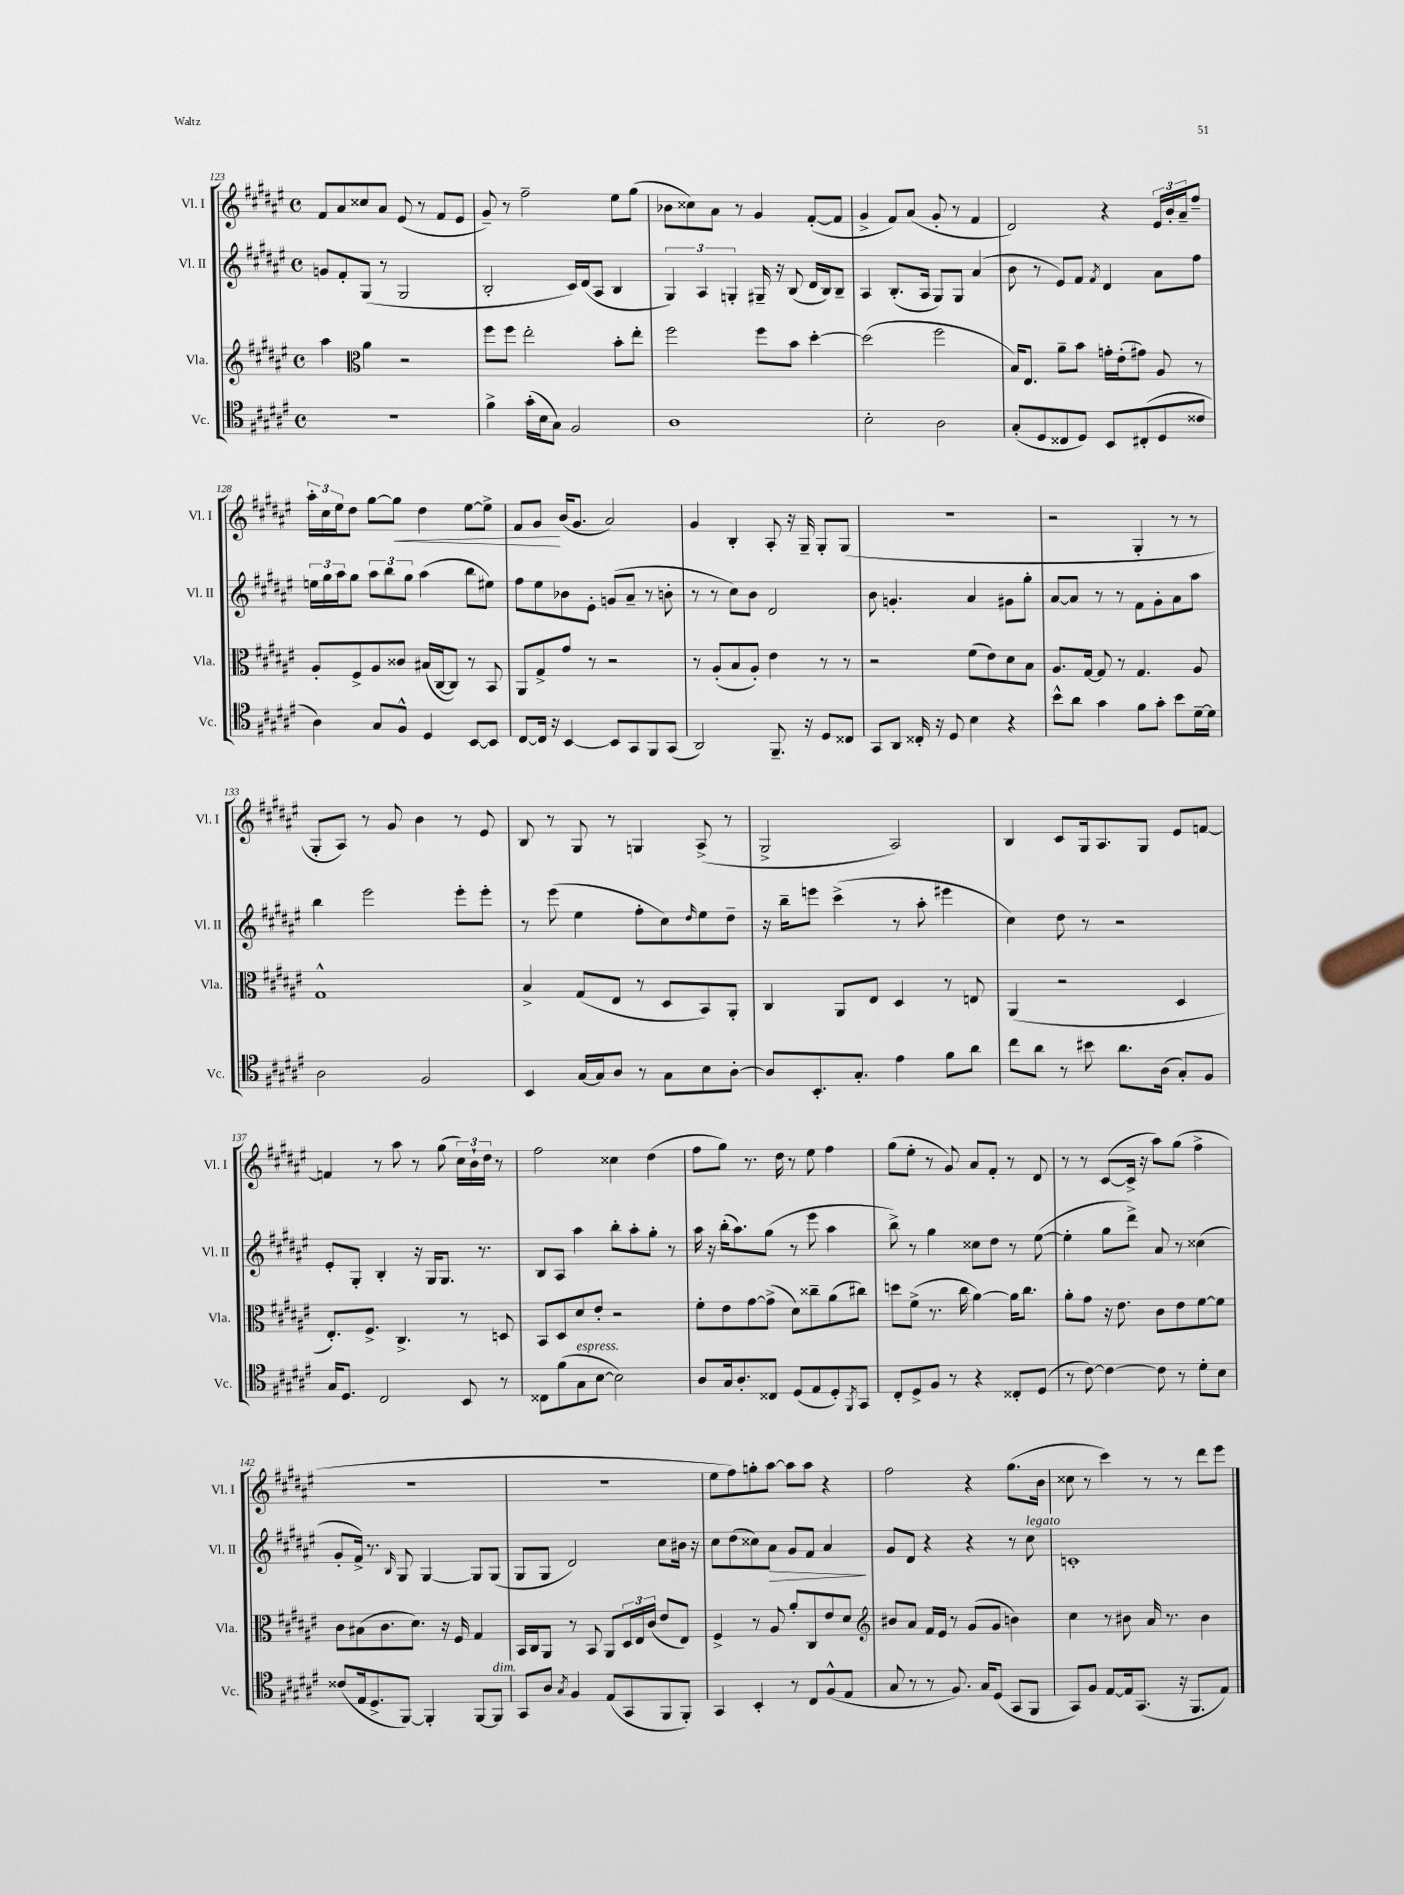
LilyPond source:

<<
\new StaffGroup <<
\new Staff = "s0" \with { instrumentName = "Vl. I" shortInstrumentName = "Vl. I" } {
    \clef treble \key fis \major \defaultTimeSignature \time 4/4
    fis'8 ais'8 cisis''8 ais'8 eis'8( r8 fis'8 eis'8 |
    gis'8--) r8 fis''2-- eis''8 gis''8( |
    bes'8 cisis''8) ais'8 r8 gis'4 fis'8~-.( fis'8 |
    gis'4-> fis'8) ais'8( gis'8-. r8 fis'4 |
    dis'2) r4 \tuplet 3/2 { eis'16 b'16-. ais'16-- } fis''8-- |
    \tuplet 3/2 { ais''16-. cis''16 eis''16 } dis''8 gis''8~ gis''8\< dis''4 eis''8~ eis''8-> |
    fis'8 gis'8\! b'16( gis'8. ais'2) |
    gis'4 b4-. ais8-. r16 gis16-- gis8-. gis8( |
    R1 |
    r2 gis4-. r8 r8 |
    gis8-. ais8) r8 gis'8 b'4 r8 eis'8 |
    b8 r8 gis8 r8 g4 ais8->( r8 |
    gis2-> ais2) |
    b4 cis'8 gis16 ais8. gis8 eis'8 f'8~ |
    f'4 r8 ais''8 r8 gis''8( \tuplet 3/2 { cis''16) b'16-! dis''16 } r8 |
    fis''2 cisis''4 dis''4( |
    fis''8 gis''8) r8. dis''16 r8 eis''8 fis''4 |
    gis''8( eis''8-. r8 gis'8) ais'8 fis'8-. r8 dis'8 |
    r8 r8 cis'8~( cis'16-> r16 ais''8) gis''8( fis''4-> |
    R1 |
    R1 |
    eis''8 fis''8) g''8-. ais''8~ ais''8 ais''8 r4 |
    fis''2 r4 gis''8.( b'16 |
    cisis''8 r8 cis'''4) r8 r8 dis'''8 eis'''8 \bar "|." |
}
\new Staff = "s1" \with { instrumentName = "Vl. II" shortInstrumentName = "Vl. II" } {
    \clef treble \key fis \major \defaultTimeSignature \time 4/4
    g'8 fis'8-. gis8( r8 gis2 |
    b2-. cis'16) dis'16( ais8 b4 |
    \tuplet 3/2 { gis4) ais4 g4-. } gis16-- r16 b8( dis'16 b16) b8-- |
    ais4 b8.-.( ais16 gis8) gis8 ais'4( |
    b'8 r8 eis'8) fis'8 \acciaccatura { fis'8 } dis'4 ais'8 fis''8 |
    \tuplet 3/2 { e''16 gis''16 ais''16 } gis''8 \tuplet 3/2 { ais''8 b''8 gis''8 } ais''4( b''8 eis''8) |
    fis''8 eis''8 bes'8 eis'8-. g'8( ais'8-- r8 b'8-. |
    r8 r8 cis''8) b'8 dis'2 |
    b'8 g'4.-. ais'4 gis'8 gis''8-. |
    ais'8~ ais'8 r8 r8 fis'8 gis'8-. ais'8 ais''8 |
    b''4 eis'''2 eis'''8-. eis'''8-. |
    r8 eis'''8( eis''4 fis''8-. cis''8) \grace { dis''16 } eis''8 dis''8-- |
    r16 b''16-- e'''8 cis'''4->( r8 ais''8-. eis'''4 |
    cis''4) dis''8 r8 r2 |
    eis'8-. gis8-. b4-. r16 gis16 gis8. r8. |
    b8 ais8 ais''4 b''8-. ais''8-. gis''8-. r8 |
    ais''16 r16 b''16-.( ais''8.) gis''8( r8 eis'''8 ais''4 |
    b''8->) r8 gis''4 cisis''8 dis''8 r8 eis''8~( |
    eis''4-. gis''8 dis'''8->) ais'8 r8 cisis''4( |
    gis'8-. fis'16->) r8. \grace { b16 } gis8 gis4~ gis8 gis8( |
    gis8 gis8 dis'2) cis''8 bis'16 r16 |
    cis''8 dis''8( cisis''8) ais'8\> gis'8 fis'8 ais'4\! |
    gis'8 dis'8 r4 r4 r8 cis''8^\markup { \italic "legato" } |
    c'1-. \bar "|." |
}
\new Staff = "s2" \with { instrumentName = "Vla." shortInstrumentName = "Vla." } {
    \clef treble \key fis \major \defaultTimeSignature \time 4/4
    ais''4 \clef alto ais'4 r2 |
    fis''8 fis''8 eis''2-. b'8-. eis''8-. |
    fis''2 fis''8 b'8 dis''4~-. |
    dis''2( fis''2 |
    b16) eis8. ais'8-- b'8 g'16-. eis'16-.( gis'8) ais8 r8 |
    ais8-. fis8-> ais8 cisis'8 bis16( cis16~ cis8) r8 b,8 |
    ais,8 gis8-> gis'8 r8 r2 |
    r8 ais8-.( b8 ais8-.) eis'4 r8 r8 |
    r2 fis'8( eis'8) dis'8 b8 |
    ais8. gis16~ gis8 r8 gis4. ais8 |
    gis1-^ |
    b4-> gis8( eis8 r8 dis8 b,8) ais,8-. |
    cis4 ais,8 eis8 dis4 r8 e8 |
    ais,4( r2 dis4 |
    eis8.-.) fis8.-> cis4.-> r8 d8 |
    b,8 dis8 dis'8 eis'8-. r2 |
    fis'8-. eis'8 gis'8~ gis'8->( dis'8) cisis''8-- ais'8( cis''8) |
    d''8 fis'8->( r8. cis''16 ais'4~) ais'16 cis''8. |
    ais'8-. gis'8 r16 eis'8. cis'8 eis'8 fis'8~ fis'8 |
    cis'8 bis8( cis'8. dis'8.) r16 fis16 gis4 |
    b,16 cis16 ais,8 r8 b,8 ais,8 \tuplet 3/2 { dis16 eis16 cis'16( } eis'8 eis8) |
    fis4-> r8 ais8 ais'8-. cis8 eis'8 dis'8 |
    \clef treble bis'8 ais'8 fis'16 eis'16 r8 gis'8( gis'8 b'4) |
    cis''4 r8 bis'8 ais'16 r8. bis'4 \bar "|." |
}
\new Staff = "s3" \with { instrumentName = "Vc." shortInstrumentName = "Vc." } {
    \clef tenor \key fis \major \defaultTimeSignature \time 4/4
    r1 |
    fis'4-> gis'16-.( b16 gis8) fis2 |
    ais1 |
    b2-. ais2 |
    gis8-.( dis8 cisis8 dis8) b,8 cis8-.( dis8 cisis'8 |
    ais4) gis8 fis8-^ dis4 b,8~ b,8 |
    cis8~ cis16 r16 b,4~ b,8 gis,8 fis,8 gis,8( |
    ais,2) fis,8.-- r16 dis8 cisis8 |
    gis,8 ais,8 cisis16-. r16 dis8 b4 r4 |
    b'8-^ ais'8 gis'4 fis'8 gis'8-. b'8 dis'16~-- dis'16 |
    ais2 fis2 |
    b,4 gis16~ gis16 ais8 r8 gis8 b8 ais8~-. |
    ais8 b,8.-. gis8.-. eis'4 fis'8 ais'8 |
    cis''8 ais'8 r8 bis'8 ais'8. ais16( gis8-.) fis8 |
    gis16 dis8. cis2 b,8 r8 |
    cisis8 fis'8( gis8^\markup { \italic "espress." } b8~ b2) |
    ais8 gis16 ais8.-. cisis8 dis8( eis8 dis8-.) \acciaccatura { fis,8 } gis,8 |
    cis8-. dis8-> fis8 r8 r4 cisis8-. dis8( |
    r8 cis'8~) cis'4~ cis'8 r8 dis'8-. b8 |
    cisis'8( eis16 dis8.-> fis,8~) fis,4-. fis,8~ fis,8^\markup { \italic "dim." } |
    gis,8 ais8 \acciaccatura { gis8 } fis4 eis8( gis,8 fis,8 fis,8-.) |
    gis,4 b,4-. r8 cis8 fis8-^( eis8 |
    gis8 r8 r8 fis8.) gis16 dis8( gis,8 fis,8 |
    gis,8) fis8 eis8~ eis16 gis,8.( r16 fis,8. eis8) \bar "|." |
}
>>
>>
\layout { \context { \Score currentBarNumber = #123 } }
